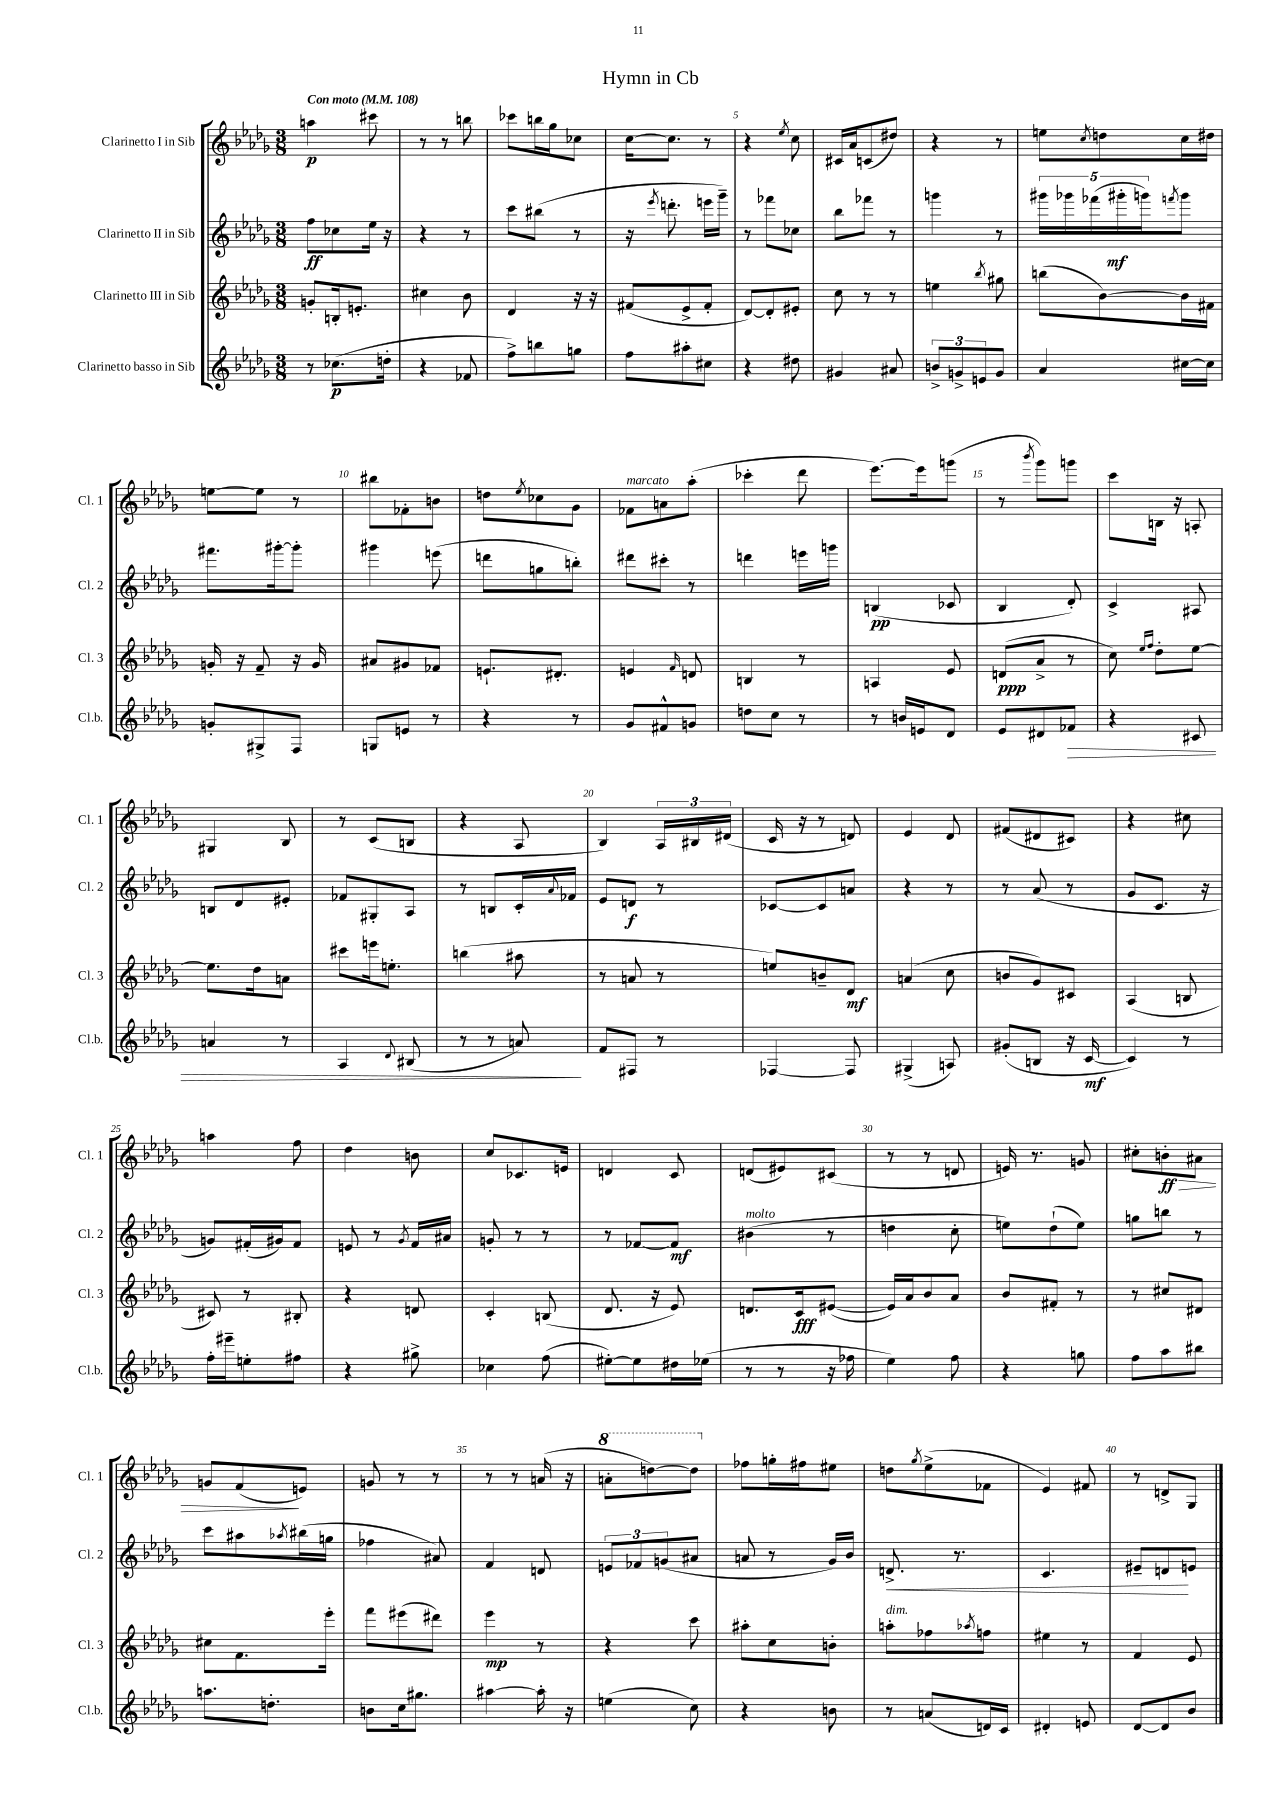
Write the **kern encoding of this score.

**kern	**dynam	**kern	**dynam	**kern	**dynam	**kern	**dynam
*part4	*part4	*part3	*part3	*part2	*part2	*part1	*part1
*staff4	*staff4	*staff3	*staff3	*staff2	*staff2	*staff1	*staff1
*I"Clarinetto basso in Sib	*	*I"Clarinetto III in Sib	*	*I"Clarinetto II in Sib	*	*I"Clarinetto I in Sib	*
*I'Cl.b.	*	*I'Cl. 3	*	*I'Cl. 2	*	*I'Cl. 1	*
*clefG2	*	*clefG2	*	*clefG2	*	*clefG2	*
*k[b-e-a-d-g-]	*	*k[b-e-a-d-g-]	*	*k[b-e-a-d-g-]	*	*k[b-e-a-d-g-]	*
*M3/8	*	*M3/8	*	*M3/8	*	*M3/8	*
*MM108	*	*MM108	*	*MM108	*	*MM108	*
=1	=1	=1	=1	=1	=1	=1	=1
!	!	!	!	!	!	!LO:TX:a:B:t=Con moto	!
8r	.	8gn'/L	.	8ff\L	ff	4aan\	p
(8.cc-X\L	p	16Bn'/k	.	8cc-X\	.	.	.
.	.	8.en'/J	.	.	.	.	.
.	.	.	.	16ee-\Jk	.	8ccc#X\	.
16ddn'\Jk	.	.	.	16r	.	.	.
=2	=2	=2	=2	=2	=2	=2	=2
4r	.	4cc#X\	.	4r	.	8r	.
.	.	.	.	.	.	8r	.
8f-X/	.	8b-\	.	8r	.	8bbn\	.
=3	=3	=3	=3	=3	=3	=3	=3
8ff^\L)	.	4d-/	.	8ccc\L	.	8ccc-X\L	.
8bbn\	.	.	.	(8bb#X\J	.	16bbn\L	.
.	.	.	.	.	.	16gg-\J	.
8ggn\J	.	16r	.	8r	.	8cc-X\J	.
.	.	16r	.	.	.	.	.
=4	=4	=4	=4	=4	=4	=4	=4
8ff\L	.	(8f#X/L	.	16r	.	[16cc\KL	.
.	.	.	.	8qeee-/	.	.	.
.	.	.	.	8.dddn'\	.	8.cc\J]	.
8aa#X'\	.	8e-^/	.	.	.	.	.
8cc#X\J	.	8f#'/J	.	16eeen\LL	.	8r	.
.	.	.	.	16ggg-~\JJ)	.	.	.
=5	=5	=5	=5	=5	=5	=5	=5
4r	.	[8d-/L)	.	8r	.	4r	.
.	.	8d-'/]	.	8fff-X\L	.	.	.
.	.	.	.	.	.	8qee-/	.
8dd#X\	.	8e#X'/J	.	8cc-X\J	.	8cc\	.
=6	=6	=6	=6	=6	=6	=6	=6
4g#X/	.	8cc\	.	8bb-\L	.	16c#X/LL	.
.	.	.	.	.	.	16a-/J	.
.	.	8r	.	8fff-X\J	.	(8cn/	.
8a#X/	.	8r	.	8r	.	8dd#X/J)	.
=7	=7	=7	=7	=7	=7	=7	=7
12bn^/L	.	4een\	.	4gggn\	.	4r	.
12gn^/	.	.	.	.	.	.	.
12en/	.	.	.	.	.	.	.
.	.	8qbb-/	.	.	.	.	.
8g/J	.	8gg#X\	.	8r	.	8r	.
=8	=8	=8	=8	=8	=8	=8	=8
4a-/	.	(8bbn\L	.	20ggg#X\LL	.	8een\L	.
.	.	.	.	20ggg-X\	.	.	.
.	.	.	.	(20fff-X\	.	.	.
.	.	.	.	.	.	8qcc/	.
.	.	[8b-\)	.	.	.	8ddn\	.
.	.	.	.	20ggg#X'\	mf	.	.
.	.	.	.	20gggn\J)	.	.	.
.	.	.	.	8qfffn/	.	.	.
[16cc#X\LL	.	16b-\L]	.	8ggg\J	.	16cc\L	.
16cc#\JJ]	.	16f#X\JJ	.	.	.	16dd#X\JJ	.
!!LO:LB:g=z
=9	=9	=9	=9	=9	=9	=9	=9
8gn'/L	.	16gn'/	.	8.fff#X\L	.	[8een\L	.
.	.	16r	.	.	.	.	.
8G#X^/	.	8f~/	.	.	.	8ee\J]	.
.	.	.	.	[16ggg#X'\k	.	.	.
8F/J	.	16r	.	8ggg#'\J]	.	8r	.
.	.	16g/	.	.	.	.	.
=10	=10	=10	=10	=10	=10	=10	=10
8Gn/L	.	8a#X/L	.	4ggg#X\	.	8bb#X\L	.
8en/J	.	8g#X/	.	.	.	8f-X'\	.
8r	.	8f-X/J	.	(8eeen\	.	8bn\J	.
=11	=11	=11	=11	=11	=11	=11	=11
4r	.	8.en`/L	.	8dddn\L	.	8ddn\L	.
.	.	.	.	.	.	8qee-/	.
.	.	.	.	8ggn\	.	8cc-X\	.
.	.	8.d#X'/J	.	.	.	.	.
8r	.	.	.	8bbn'\J)	.	8g-\J	.
=12	=12	=12	=12	=12	=12	=12	=12
!	!	!	!	!	!	!LO:TX:a:i:t=marcato	!
8g-/L	.	4en/	.	8ddd#X\L	.	8f-X\L	.
8f#X^^/	.	.	.	8ccc#X'\J	.	8an\	.
.	.	16qqf/	.	.	.	.	.
8gn/J	.	8dn/	.	8r	.	(8aa-'\J	.
=13	=13	=13	=13	=13	=13	=13	=13
8ddn\L	.	4Bn/	.	4dddn\	.	4ccc-X'\	.
8cc\J	.	.	.	.	.	.	.
8r	.	8r	.	16eeen\LL	.	8ddd-\	.
.	.	.	.	16gggn\JJ	.	.	.
=14	=14	=14	=14	=14	=14	=14	=14
8r	.	4An/	.	(4Bn/	pp	[8.eee-\L)	.
16bn/LL	.	.	.	.	.	.	.
16en/J	.	.	.	.	.	16eee-\k]	.
8d-/J	.	8e-/	.	8c-X/	.	(8gggn\J	.
=15	=15	=15	=15	=15	=15	=15	=15
8e-/L	.	(8dn/L	ppp	4B-/	.	8r	.
.	.	.	.	.	.	8qbbb-/	.
8d#X/	.	8a-^/J	.	.	.	8ggg-\L)	.
!	!LO:HP:b	!	!	!	!	!	!
8f-X/J	>	8r	.	8d-'/)	.	8gggn\J	.
=16	=16	=16	=16	=16	=16	=16	=16
4r	.	8cc\)	.	4c^/	.	8ccc\L	.
.	.	16qqee-/LL	.	.	.	.	.
.	.	16qqff/JJ	.	.	.	.	.
.	.	8dd-'\L	.	.	.	16Bn\Jk	.
.	.	.	.	.	.	16r	.
8c#X/	.	[8ee-\J	.	8A#X/	.	8An'/	.
!!LO:LB:g=z
=17	=17	=17	=17	=17	=17	=17	=17
4an/	.	8.ee-\L]	.	8Bn/L	.	4G#X/	.
.	.	.	.	8d-/	.	.	.
.	.	16dd-\k	.	.	.	.	.
8r	.	8an\J	.	8e#X'/J	.	8B-/	.
=18	=18	=18	=18	=18	=18	=18	=18
4A-/	.	8ccc#X\L	.	8f-X/L	.	8r	.
.	.	16eeen\k	.	8G#X'/	.	(8c/L	.
.	.	8.een'\J	.	.	.	.	.
8qqd-/	.	.	.	.	.	.	.
(8B#X/	.	.	.	8A-/J	.	8Bn/J	.
=19	=19	=19	=19	=19	=19	=19	=19
8r	.	(4bbn\	.	8r	.	4r	.
8r	.	.	.	8Bn/L	.	.	.
8an/)	.	8aa#X\	.	16c'/L	.	8A-/	.
.	.	.	.	8qqa-/	.	.	.
.	.	.	.	16f-X/JJ	.	.	.
.	]	.	.	.	.	.	.
=20	=20	=20	=20	=20	=20	=20	=20
8f/L	.	8r	.	8e-/L	.	4B-/)	.
8F#X/J	.	8an/	.	8dn/J	f	.	.
8r	.	8r	.	8r	.	24A-/LL	.
.	.	.	.	.	.	24B#X/	.
.	.	.	.	.	.	(24d#X/JJ	.
=21	=21	=21	=21	=21	=21	=21	=21
[4F-X/	.	8een/L)	.	[8c-X/L	.	16c/	.
.	.	.	.	.	.	16r	.
.	.	8bn~/	.	8c-/]	.	8r	.
8F-/]	.	8d-/J	mf	8an/J	.	8dn/)	.
=22	=22	=22	=22	=22	=22	=22	=22
(4G#X^/	.	(4an/	.	4r	.	4e-/	.
8An/)	.	8cc\	.	8r	.	8d-/	.
=23	=23	=23	=23	=23	=23	=23	=23
(8g#X'/L	.	8bn/L	.	8r	.	(8f#X/L	.
8Bn/J	.	8g-/)	.	(8a-/	.	8d#X/	.
16r	.	8c#X/J	.	8r	.	8c#X/J)	.
[16c/	mf	.	.	.	.	.	.
=24	=24	=24	=24	=24	=24	=24	=24
4c/])	.	(4A-/	.	8g-/L	.	4r	.
.	.	.	.	8.c/J	.	.	.
8r	.	8Bn/	.	.	.	8cc#X\	.
.	.	.	.	16r	.	.	.
!!LO:LB:g=z
=25	=25	=25	=25	=25	=25	=25	=25
16ff'\LL	.	8c#X/)	.	8gn/L)	.	4aan\	.
16eee#X~\J	.	.	.	.	.	.	.
8een'\	.	8r	.	(16f#X'/L	.	.	.
.	.	.	.	16g#X/J)	.	.	.
8ff#X\J	.	8B#X'/	.	8f#/J	.	8ff\	.
=26	=26	=26	=26	=26	=26	=26	=26
4r	.	4r	.	8en/	.	4dd-\	.
.	.	.	.	8r	.	.	.
.	.	.	.	8qg-/	.	.	.
8gg#X^\	.	8dn/	.	16f/LL	.	8bn\	.
.	.	.	.	16a#X/JJ	.	.	.
=27	=27	=27	=27	=27	=27	=27	=27
4cc-X\	.	4c'/	.	8gn'/	.	8cc/L	.
.	.	.	.	8r	.	8.c-X/	.
(8ff\	.	(8Bn/	.	8r	.	.	.
.	.	.	.	.	.	16en/Jk	.
=28	=28	=28	=28	=28	=28	=28	=28
[8ee#X'\L)	.	8.d-/	.	8r	.	4dn/	.
8ee#\]	.	.	.	[8f-X/L	.	.	.
.	.	16r	.	.	.	.	.
16dd#X\L	.	8e-/)	.	8f-/J]	mf	8c/	.
(16ee-X\JJ	.	.	.	.	.	.	.
=29	=29	=29	=29	=29	=29	=29	=29
!	!	!	!	!LO:TX:a:i:t=molto	!	!	!
8r	.	8.dn/L	.	(4b#X\	.	(8dn/L	.
8r	.	.	.	.	.	8e#X/)	.
.	.	16c/k	fff	.	.	.	.
16r	.	([8e#X/J	.	8r	.	(8c#X/J	.
16ff-X\	.	.	.	.	.	.	.
=30	=30	=30	=30	=30	=30	=30	=30
4ee-\)	.	16e#/LL])	.	4ddn\	.	8r	.
.	.	16a-/J	.	.	.	.	.
.	.	8b-/	.	.	.	8r	.
8ff\	.	8a-/J	.	8cc'\	.	8dn/	.
=31	=31	=31	=31	=31	=31	=31	=31
4r	.	8b-/L	.	8een\L)	.	16en/)	.
.	.	.	.	.	.	8.r	.
.	.	8f#X'/J	.	(8dd-`\	.	.	.
8ggn\	.	8r	.	8ee\J)	.	8gn/	.
=32	=32	=32	=32	=32	=32	=32	=32
8ff\L	.	8r	.	8ggn\L	.	8cc#X'\L	.
!	!	!	!	!	!	!	!LO:HP:b
8aa-\	.	8cc#X/L	.	8bbn\J	.	8bn'\	> ff
8bb#X\J	.	8d#X/J	.	8r	.	8a#X\J	.
!!LO:LB:g=z
=33	=33	=33	=33	=33	=33	=33	=33
8.aan\L	.	8cc#X\L	.	8ccc\L	.	8gn/L	.
.	.	8.f\	.	8aa#X\	.	(8f/	.
8.ddn'\J	.	.	.	.	.	.	.
.	.	.	.	8qaa-X/	.	.	.
.	.	.	.	(16bb#X\L	.	8en/J)	]
.	.	16eee-'\Jk	.	16ggn\JJ	.	.	.
=34	=34	=34	=34	=34	=34	=34	=34
8bn\L	.	8fff\L	.	4ff-X\	.	8gn/	.
16cc\k	.	(8eee#X\	.	.	.	8r	.
8.gg#X\J	.	.	.	.	.	.	.
.	.	8ddd#X\J)	.	8a#X/)	.	8r	.
=35	=35	=35	=35	=35	=35	=35	=35
[4aa#X\	.	4eee-\	mp	4f/	.	8r	.
.	.	.	.	.	.	8r	.
16aa#'\]	.	8r	.	8dn/	.	(16an/	.
16r	.	.	.	.	.	16r	.
=36	=36	=36	=36	=36	=36	=36	=36
*	*	*	*	*	*	*8va	*
(4een\	.	4r	.	12en/L	.	8aan'\L	.
.	.	.	.	12f-X/	.	.	.
.	.	.	.	.	.	[8dddn\)	.
.	.	.	.	(12gn/	.	.	.
8cc\)	.	8ccc\	.	8a#X/J	.	8ddd\J]	.
=37	=37	=37	=37	=37	=37	=37	=37
*	*	*	*	*	*	*X8va	*
4r	.	8aa#X'\L	.	8an/	.	8ff-X\L	.
.	.	8cc\	.	8r	.	16ggn'\L	.
.	.	.	.	.	.	16ff#X\J	.
8bn\	.	8bn'\J	.	16g-/LL)	.	8ee#X\J	.
.	.	.	.	16b-/JJ	.	.	.
=38	=38	=38	=38	=38	=38	=38	=38
!	!	!LO:TX:a:i:t=dim.	!	!	!	!	!
!	!	!	!	!	!LO:HP:b	!	!
8r	.	8aan'\L	.	8.dn^/	<	8ddn\L	.
.	.	.	.	.	.	8qgg-/	.
(8an/L	.	8ff-X\	.	.	.	(8ee-^\	.
.	.	.	.	8.r	.	.	.
.	.	8qaa-X/	.	.	.	.	.
16dn/L)	.	8ffn\J	.	.	.	8f-X\J	.
16c/JJ	.	.	.	.	.	.	.
=39	=39	=39	=39	=39	=39	=39	=39
4d#X'/	.	4ee#X\	.	4.c/	.	4e-/)	.
8en/	.	8r	.	.	.	8f#X/	.
=40	=40	=40	=40	=40	=40	=40	=40
[8d-/L	.	4f/	.	8e#X~/L	.	8r	.
8d-/]	.	.	.	8dn/	.	8dn^/L	.
8b-/J	.	8e-/	.	8en/J	[	8G-/J	.
==	==	==	==	==	==	==	==
*-	*-	*-	*-	*-	*-	*-	*-
